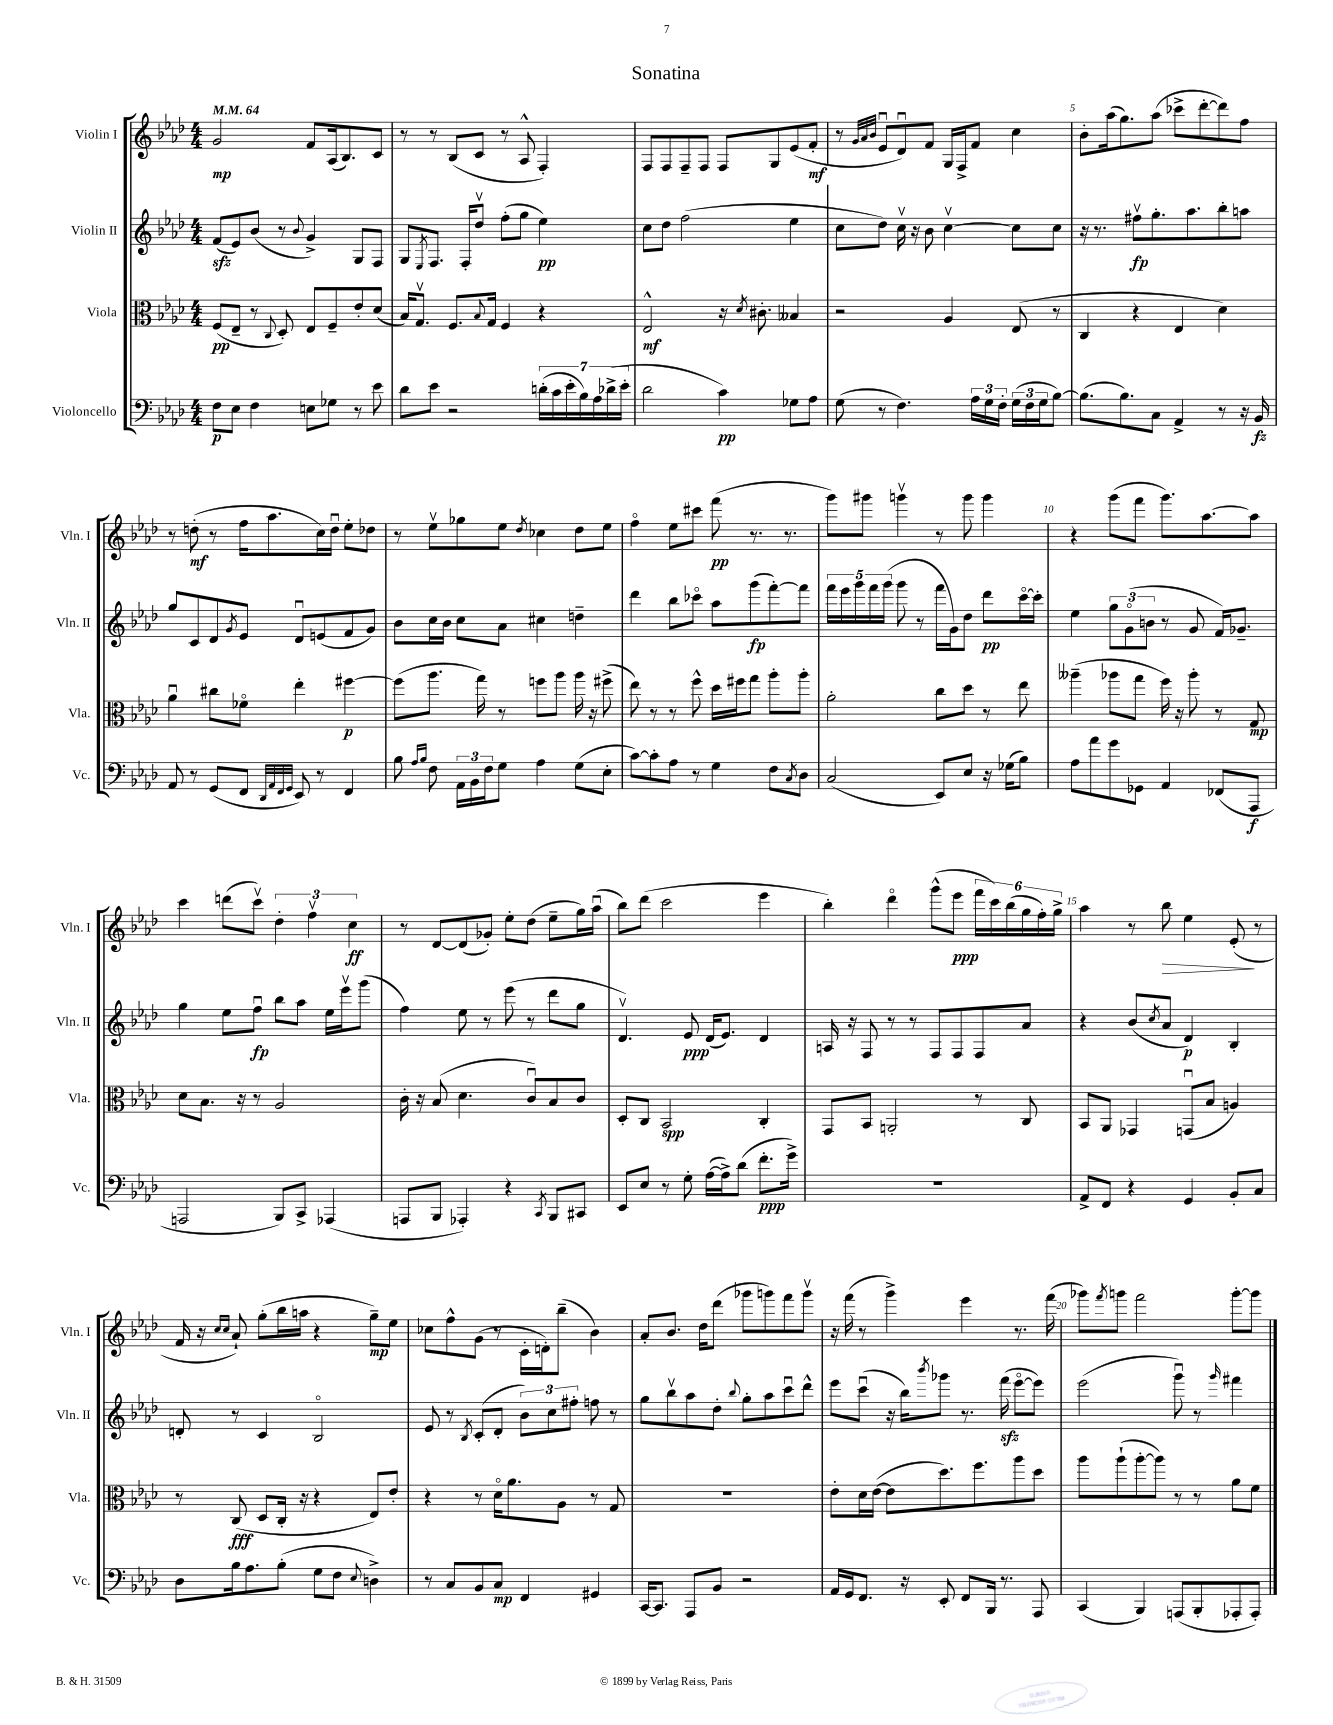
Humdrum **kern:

**kern	**kern	**kern	**kern
*staff4	*staff3	*staff2	*staff1
*clefF4	*clefC3	*clefG2	*clefG2
*k[b-e-a-d-]	*k[b-e-a-d-]	*k[b-e-a-d-]	*k[b-e-a-d-]
*M4/4	*M4/4	*M4/4	*M4/4
*MM64	*MM64	*MM64	*MM64
8F	(8F	(8f	2g
8E-	8E-~	8e-)	.
4F	8r	(8b-	.
.	8qqC	.	.
.	8D-')	8r	.
.	.	8qqb-	.
8E	8E-	4g^)	8f
8G-	8F~	.	(16A-
.	.	.	8.B-)
8r	8e-'	8G	.
8e-	(8d-	8F	8c
=	=	=	=
8d-	16B-)	8G	8r
.	8.Gv	.	.
.	.	8qE-	.
8e-	.	8.F	8r
2r	8.F	.	(8B-
.	.	16F'	.
.	.	8dd-v	8c
.	8qqB-	.	.
.	16G	.	.
.	4F	(8ff'	8r
.	.	8gg	8A-^^
(28d'	4r	4ee-)	4F')
28c	.	.	.
28e-'	.	.	.
28B-)	.	.	.
28A-	.	.	.
(28d-^	.	.	.
28e-'	.	.	.
=	=	=	=
2d-	2E-^^	8cc	8F
.	.	8dd-	8F
.	.	(2ff	8F~
.	.	.	8F
4c)	16r	.	8F
.	8qd-	.	.
.	8.c#'	.	.
.	.	.	8G
8G-	4B--	4ee-	(8e-
8A-	.	.	8f'
=	=	=	=
(8G	2r	8cc	8r
.	.	.	32qqg
.	.	.	32qqa-
.	.	.	32qqb-
8r	.	8dd-)	8e-u
4.F)	.	16ccv	8d-u)
.	.	16r	.
.	.	8b-	8f
.	4A-	[4ccv	16G
.	.	.	16F^
24A-	.	.	8f
24G	.	.	.
24F'	.	.	.
(24G	(8E-	8cc]	4cc
24F	.	.	.
24G	.	.	.
[8B-)	8r	8cc	.
=	=	=	=
(8.B-]	4C	16r	8b-'
.	.	8.r	.
.	.	.	(16aa-
8.B-)	.	.	8.gg)
.	4r	8ff#v	.
8C	.	8.gg'	(8aa-
4AA-^	4E-	.	8ccc-^
.	.	8.aa-	.
.	.	.	[8ddd-'
8r	4d-)	8bb-'	8ddd-])
16r	.	8aa	8ff
16BB-	.	.	.
=	=	=	=
8AA-	4a-u	8gg	8r
8r	.	8c	(8dd'
(8GG	8cc#	8d-	8r
.	.	8qg	.
8FF	8f-o	8e-	16ff
.	.	.	8.aa-
32qqDD-	.	.	.
32qqAA-	.	.	.
32qqFF	.	.	.
32qqGG	.	.	.
8EE-)	4ee-'	8d-u	.
8r	.	(8e	16cc)
.	.	.	16ddu
4FF	[4ff#	8f	8ee-'
.	.	8g)	8dd-
=	=	=	=
8B-	(8ff#]	8b-	8r
16qqA-	.	.	.
16qqB-	.	.	.
8F	8.aa-	16cc	8ee-v
.	.	16b-	.
24AA-	.	8cc	8gg-
24BB-	.	.	.
.	16gg)	.	.
24F	.	.	.
8G	8r	8a-	8ee-
.	.	.	8qdd-
4A-	8ff	4cc#	4cc-
.	8aa-	.	.
(8G	16aa-	4dd~	8dd-
.	16r	.	.
8E-'	(8ff#^	.	8ee-
=	=	=	=
[8c)	8ee-)	4ddd-	4ffo
8c']	8r	.	.
8A-	8r	8bb-	8ee-
8r	8ff^^	8ccc-o	8ccc#
4G	16dd-	8aa-	(8fff
.	16ff#	.	.
.	8gg	(8ggg	8.r
8F	8aa-'	[8fff')	.
.	.	.	8.r
8qC	.	.	.
8D-	8aa-'	8fff]	.
=	=	=	=
(2C	2a-'	20fff	8ggg)
.	.	20eee-	.
.	.	20ggg	.
.	.	.	8ggg#
.	.	20fff	.
.	.	(20ggg	.
.	.	8ggg	4gggv
.	.	8r	.
8EE-)	8cc	16fff	8r
.	.	16g)	.
8E-	8dd-	8dd-	8ggg
16r	8r	8ddd-	4ggg
(16G-	.	.	.
8B-)	8ee-	[16ccco	.
.	.	16ccc']	.
=	=	=	=
8A-	(4aa--~	4ee-	4r
8a-	.	.	.
8g	8aa-	12gg	(8ggg
.	.	(12go	.
8GG-	8gg	.	8fff
.	.	12b	.
4AA-	16ff)	8r	8.ggg)
.	16r	.	.
.	8aa-'	8g	.
.	.	.	[8.aa-
(8FF-	8r	16f)	.
.	.	8.g-~	.
8AAA-	8G	.	8aa-]
=	=	=	=
2AAA	8d-	4gg	4ccc
.	8.B-	.	.
.	.	8ee-	(8ddd
.	16r	.	.
.	8r	8ffu	8cccv)
8BBB-)	2A-	8bb-	6dd-'
8CC^	.	8aa-	.
.	.	.	6ffv
(4AAA-	.	16ee-	.
.	.	16eee-v	.
.	.	.	6cc
.	.	(8ggg	.
=	=	=	=
8AAA	16c'	4ff)	8r
.	16r	.	.
8BBB-	(8B-	.	[8d-
4AAA-')	4.d-	8ee-	(8d-]
.	.	8r	8g-')
4r	.	(8eee-	8ee-'
.	8cu)	8r	(8dd-
8qCC	.	.	.
8BBB-	8B-	8ddd-	8ee-~
8CC#	8c	8gg	16gg)
.	.	.	(16aa-u
=	=	=	=
8EE-	8D-'	4.d-v)	8bb-)
8E-	8C	.	(8ddd-
8r	2BB-	.	2ccc
8G'	.	8e-	.
([16A-	.	(16d-	.
16A-^])	.	8.e-)	.
(8d-	.	.	.
8.f'	4C'	4d-	4eee-
16g^)	.	.	.
=	=	=	=
1r	8GG	16A	4bb-')
.	.	16r	.
.	8BB-	8F	.
.	2AA'	8r	4ddd-o
.	.	8r	.
.	.	8F	(8ggg^^
.	.	8F	8eee-
.	8r	8F	24fff
.	.	.	24ccc)
.	.	.	(24bb-
.	8C	8a-	24gg
.	.	.	24ff')
.	.	.	24gg^
=	=	=	=
8AA-^	8BB-	4r	4aa-
8FF	8AA-	.	.
4r	4GG-	(8b-	8r
.	.	8qcc	.
.	.	8a-	8bb-
4GG	(8GGu	4d-)	4ee-
.	8B-	.	.
8BB-'	4A)	4B-'	(8e-'
8C	.	.	8r
=	=	=	=
8D-	8r	8d'	16f
.	.	.	16r
.	.	.	16qqcc
.	.	.	16qqcc
16B-	(8C	8r	8a-`)
8.A-	.	.	.
.	8D-	4c	(8gg'
(8B-'	16C'	.	16bb-
.	16r	.	16aa
8G	4r	2B-o	4r
8F	.	.	.
8qqE-	.	.	.
4D^)	8E-)	.	8gg~)
.	8e-'	.	8ee-
=	=	=	=
8r	4r	8e-	8cc-
8C	.	8r	8ff^^
.	.	8qB-	.
8BB-	8r	(8c'	(8g
8C	16d-o	8d-'	8r
.	8.a-	.	.
4FF	.	12b-)	16c'
.	.	.	16d')
.	.	12cc	.
.	8A-	.	(8bb-~
.	.	12ff#'	.
4GG#	8r	8ff	4b-)
.	8G	8r	.
=	=	=	=
[16CC	1r	8gg	8a-'
8.CC]	.	.	.
.	.	8bb-v	8.b-
8AAA-	.	8aa-	.
.	.	.	16dd-
8BB-	.	8dd-'	(8ddd-
.	.	8qqbb-	.
2r	.	8gg'	8ggg-
.	.	8aa-	8ggg)
.	.	8cccu	8fff
.	.	8ddd-^^	8gggv
=	=	=	=
16AA-	8e-'	8eee-	16r
16GG	.	.	(16fff
8.FF	16d-	(8cccu	8r
.	([16e-	.	.
.	8e-]	16r	4ggg^)
16r	.	16bb-)	.
.	.	8qbbb-	.
8EE-'	8.dd-)	8ggg-	.
8FF	.	8.r	4eee-
.	8.ff	.	.
16BBB-	.	.	.
8.r	.	(16fff	.
.	8aa-	[8eee-o	8.r
8AAA-	8dd-	8eee-])	.
.	.	.	(16fff
=	=	=	=
(4CC	8aa-	(2eee-	8ggg-)
.	.	.	8qfff
.	(8aa-`	.	8ggg
4BBB-)	[8aa-'	.	2fff
.	8aa-])	.	.
(8AAA	8r	8gggu)	.
8BBB-'	8r	8r	.
.	.	16qqggg	.
8AAA-'	8a-	4fff#	[8ggg'
8AAA-')	8f	.	8ggg]
==	==	==	==
*-	*-	*-	*-
